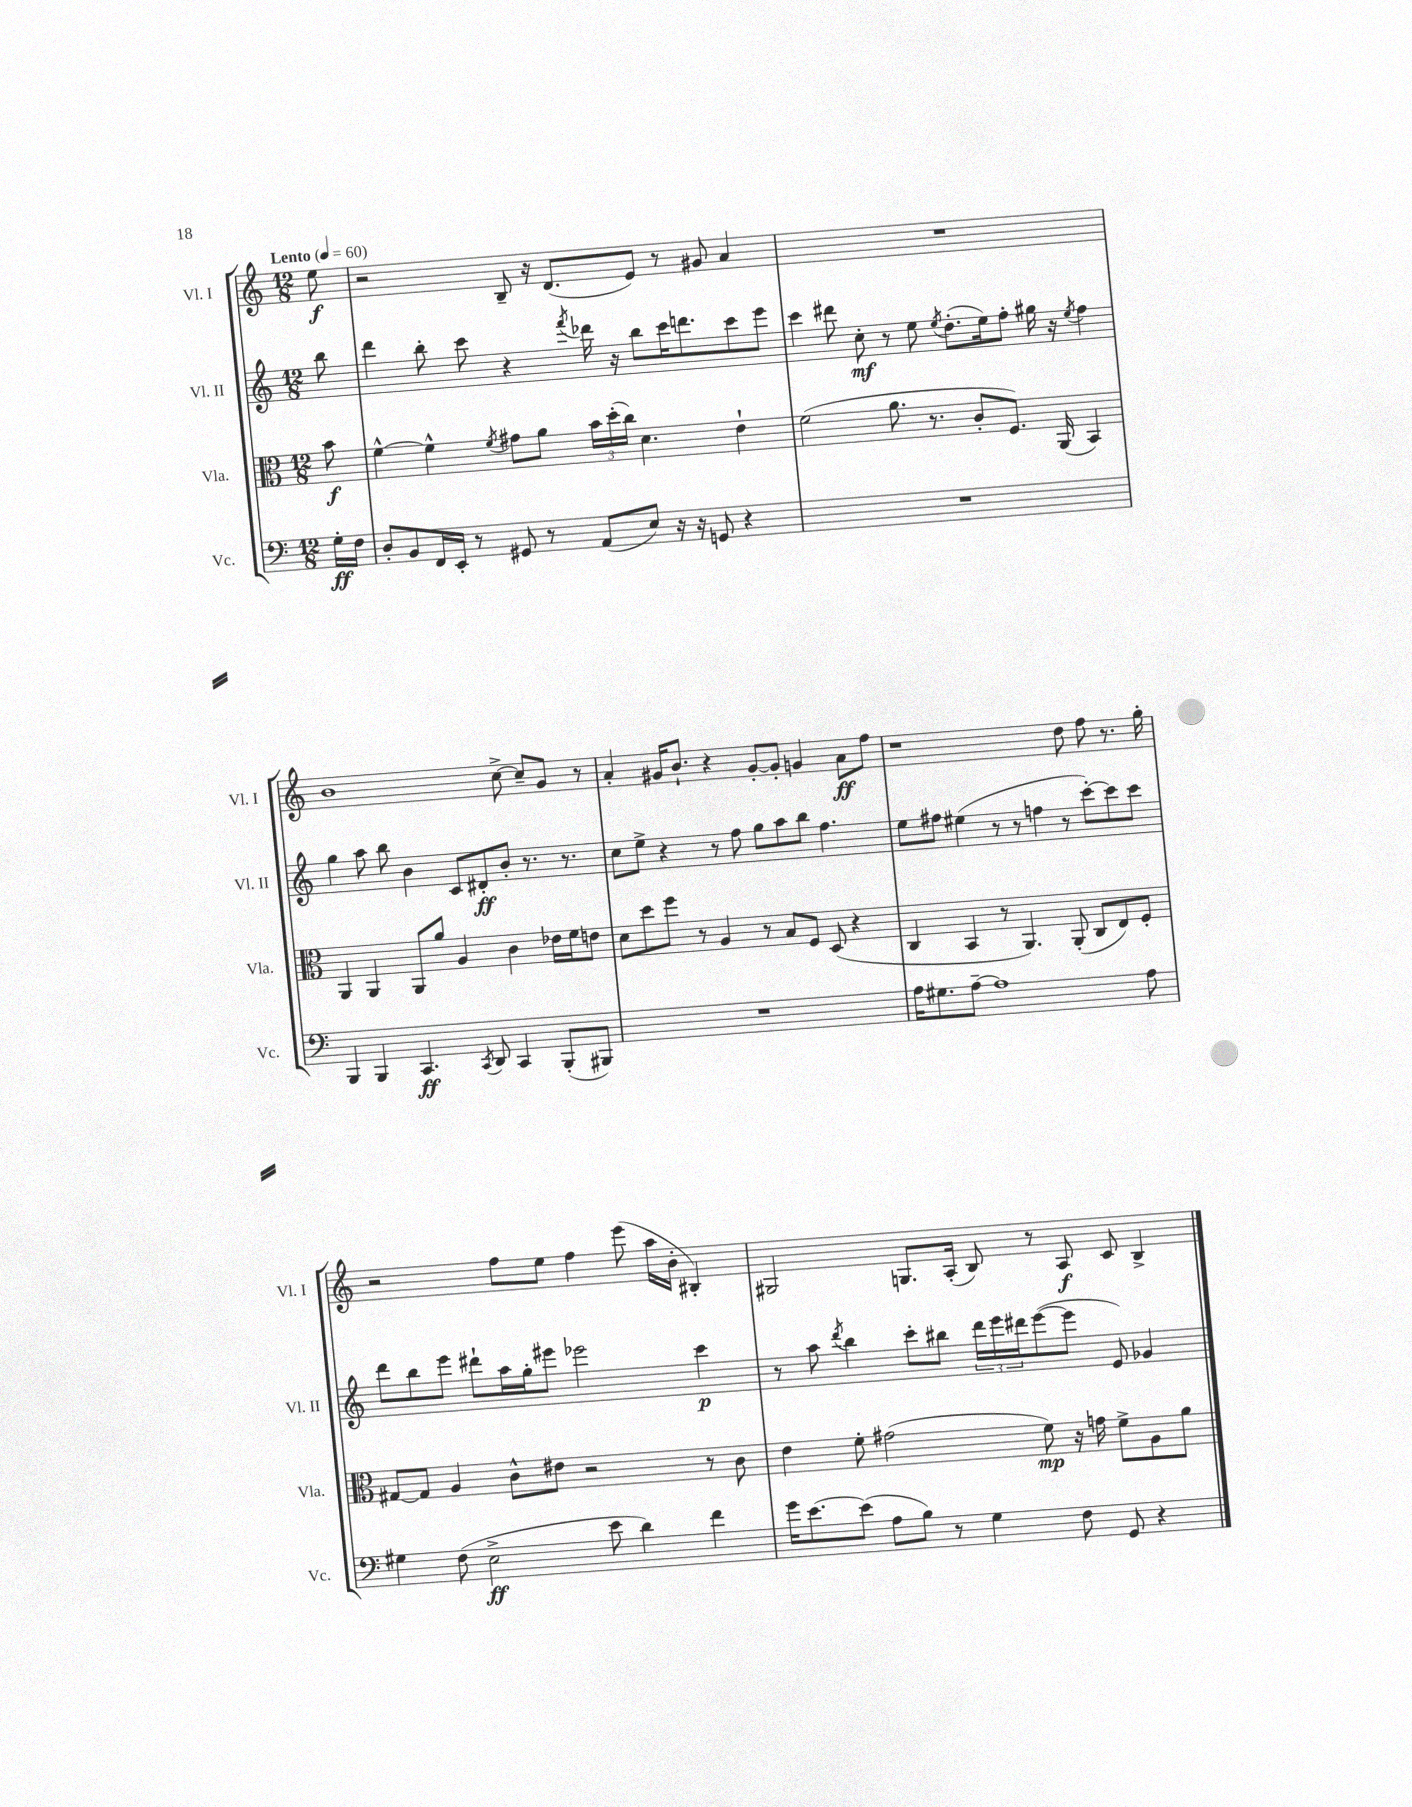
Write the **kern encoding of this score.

**kern	**dynam	**kern	**dynam	**kern	**dynam	**kern	**dynam
*part4	*part4	*part3	*part3	*part2	*part2	*part1	*part1
*staff4	*staff4	*staff3	*staff3	*staff2	*staff2	*staff1	*staff1
*I"Vc.	*	*I"Vla.	*	*I"Vl. II	*	*I"Vl. I	*
*I'Vc.	*	*I'Vla.	*	*I'Vl. II	*	*I'Vl. I	*
*clefF4	*	*clefC3	*	*clefG2	*	*clefG2	*
*k[]	*	*k[]	*	*k[]	*	*k[]	*
*M12/8	*	*M12/8	*	*M12/8	*	*M12/8	*
*MM60	*	*MM60	*	*MM60	*	*MM60	*
=	=	=	=	=	=	=	=
!	!	!	!	!	!	!LO:TX:a:B:t=Lento	!
16G'\LL	ff	8b\	f	8bb\	.	8ee\	f
16F\JJ	.	.	.	.	.	.	.
=1	=1	=1	=1	=1	=1	=1	=1
8D'/L	.	[4f^^\	.	4ddd\	.	2r	.
8BB/	.	.	.	.	.	.	.
16FF/L	.	4f^^\]	.	8bb'\	.	.	.
16EE'/JJ	.	.	.	.	.	.	.
8r	.	.	.	8ccc\	.	.	.
.	.	8qf/	.	.	.	.	.
8GG#X/	.	8g#X\L	.	4r	.	8B~/	.
8r	.	8a\J	.	.	.	16r	.
.	.	.	.	.	.	(8.d/L	.
.	.	.	.	8qfff/	.	.	.
(8AA/L	.	24b\LL	.	16ddd-X\	.	.	.
.	.	(24dd'\	.	.	.	.	.
.	.	.	.	16r	.	.	.
.	.	24cc\JJ)	.	.	.	.	.
8E/J)	.	4.d\	.	8bb\L	.	8e/J)	.
16r	.	.	.	16ccc\K	.	8r	.
16r	.	.	.	8.dddn\	.	.	.
8GGn/	.	.	.	.	.	8g#X/	.
4r	.	4e`\	.	8ccc\	.	4a/	.
.	.	.	.	8eee\J	.	.	.
=2	=2	=2	=2	=2	=2	=2	=2
1.r	.	(2f\	.	4ccc\	.	1.r	.
.	.	.	.	8ddd#X\	.	.	.
.	.	.	.	8cc'\	mf	.	.
.	.	8.a\	.	8r	.	.	.
.	.	.	.	8ee\	.	.	.
.	.	8.r	.	.	.	.	.
.	.	.	.	8qee/	.	.	.
.	.	.	.	(8.dd'\L	.	.	.
.	.	8c'/L	.	.	.	.	.
.	.	.	.	16ee\k)	.	.	.
.	.	8.F/J)	.	8ff'\J	.	.	.
.	.	.	.	16gg#X\	.	.	.
.	.	(16AA/	.	16r	.	.	.
.	.	.	.	8qee/	.	.	.
.	.	4BB/)	.	4ff\	.	.	.
!!LO:LB:g=z
=3	=3	=3	=3	=3	=3	=3	=3
4BBB/	.	4AA/	.	4gg\	.	1b	.
4BBB/	.	4AA/	.	8aa\	.	.	.
.	.	.	.	8bb\	.	.	.
4.CC/	ff	8AA/L	.	4b\	.	.	.
.	.	8a/J	.	.	.	.	.
.	.	4A/	.	8c/L	.	.	.
8qCC/	.	.	.	.	.	.	.
8DD/	.	.	.	8d#X'/	ff	.	.
4CC/	.	4c\	.	8b'/J	.	[8cc^\	.
.	.	.	.	8.r	.	8cc~/L]	.
(8BBB'/L	.	16e-X\LL	.	.	.	8g/J	.
.	.	16f\J	.	8.r	.	.	.
8BBB#X/J)	.	8en\J	.	.	.	8r	.
=4	=4	=4	=4	=4	=4	=4	=4
1.r	.	8d\L	.	8cc\L	.	4a'/	.
.	.	8dd\	.	8ee^\J	.	.	.
.	.	8ff\J	.	4r	.	16g#X/KL	.
.	.	.	.	.	.	8.b`/J	.
.	.	8r	.	.	.	.	.
.	.	4A/	.	8r	.	4r	.
.	.	.	.	8ff\	.	.	.
.	.	8r	.	8gg\L	.	[8g#'/L	.
.	.	8B/L	.	8aa\	.	8g#'/J]	.
.	.	8F/J	.	8bb\J	.	4gn/	.
.	.	(8D/	.	4.ff\	.	.	.
.	.	4r	.	.	.	8a\L	ff
.	.	.	.	.	.	8ff\J	.
=5	=5	=5	=5	=5	=5	=5	=5
16A\KL	.	4C/	.	8ee\L	.	1r	.
8.G#X\	.	.	.	.	.	.	.
.	.	.	.	8ff#X\J	.	.	.
[8A~\J	.	4BB/	.	(4ee#X\	.	.	.
1A]	.	.	.	.	.	.	.
.	.	8r	.	8r	.	.	.
.	.	4.AA/)	.	8r	.	.	.
.	.	.	.	4ffn\	.	.	.
.	.	(8AA'/	.	8r	.	8dd\	.
.	.	8C/L	.	[8ccc'\L)	.	8ff\	.
.	.	8E/)	.	8ccc\]	.	8.r	.
8A\	.	8F'/J	.	8ccc\J	.	.	.
.	.	.	.	.	.	16gg'\	.
!!LO:LB:g=z
=6	=6	=6	=6	=6	=6	=6	=6
4G#X\	.	[8G#X/L	.	8ddd\L	.	2r	.
.	.	8G#/J]	.	8bb\	.	.	.
(8F\	.	4A/	.	8eee\J	.	.	.
2E^\	ff	.	.	8ddd#X`\L	.	.	.
.	.	8c^^\L	.	16aa\L	.	8ff\L	.
.	.	.	.	16gg'\J	.	.	.
.	.	8e#X\J	.	8eee#X\J	.	8ee\J	.
.	.	2r	.	2eee-X\	.	4ff\	.
8e\	.	.	.	.	.	.	.
4d\)	.	.	.	.	.	(8eee\	.
.	.	.	.	.	.	16aa\LL	.
.	.	.	.	.	.	16b'\JJ	.
4f\	.	8r	.	4ccc\	p	4B#X'/)	.
.	.	8c\	.	.	.	.	.
=7	=7	=7	=7	=7	=7	=7	=7
16g\KL	.	4e\	.	8r	.	2G#X/	.
[8.e\	.	.	.	.	.	.	.
.	.	.	.	8aa\	.	.	.
.	.	.	.	8qddd/	.	.	.
(8e\J]	.	8f'\	.	4bb\	.	.	.
8A\L	.	(2g#X\	.	.	.	.	.
8B\J)	.	.	.	8ccc'\L	.	8.Gn/L	.
8r	.	.	.	8bb#X\J	.	.	.
.	.	.	.	.	.	(16A'/Jk	.
4G\	.	.	.	24ddd\LL	.	8B/)	.
.	.	.	.	24eee\	.	.	.
.	.	.	.	24ddd#X\J	.	.	.
.	.	8f\)	mp	([8eee\	.	8r	.
8F\	.	16r	.	8eee\J]	.	8A/	f
.	.	16gn\	.	.	.	.	.
8GG/	.	8f^\L	.	8e/)	.	8c/	.
4r	.	8A\	.	4g-X/	.	4B^/	.
.	.	8a\J	.	.	.	.	.
==	==	==	==	==	==	==	==
*-	*-	*-	*-	*-	*-	*-	*-
